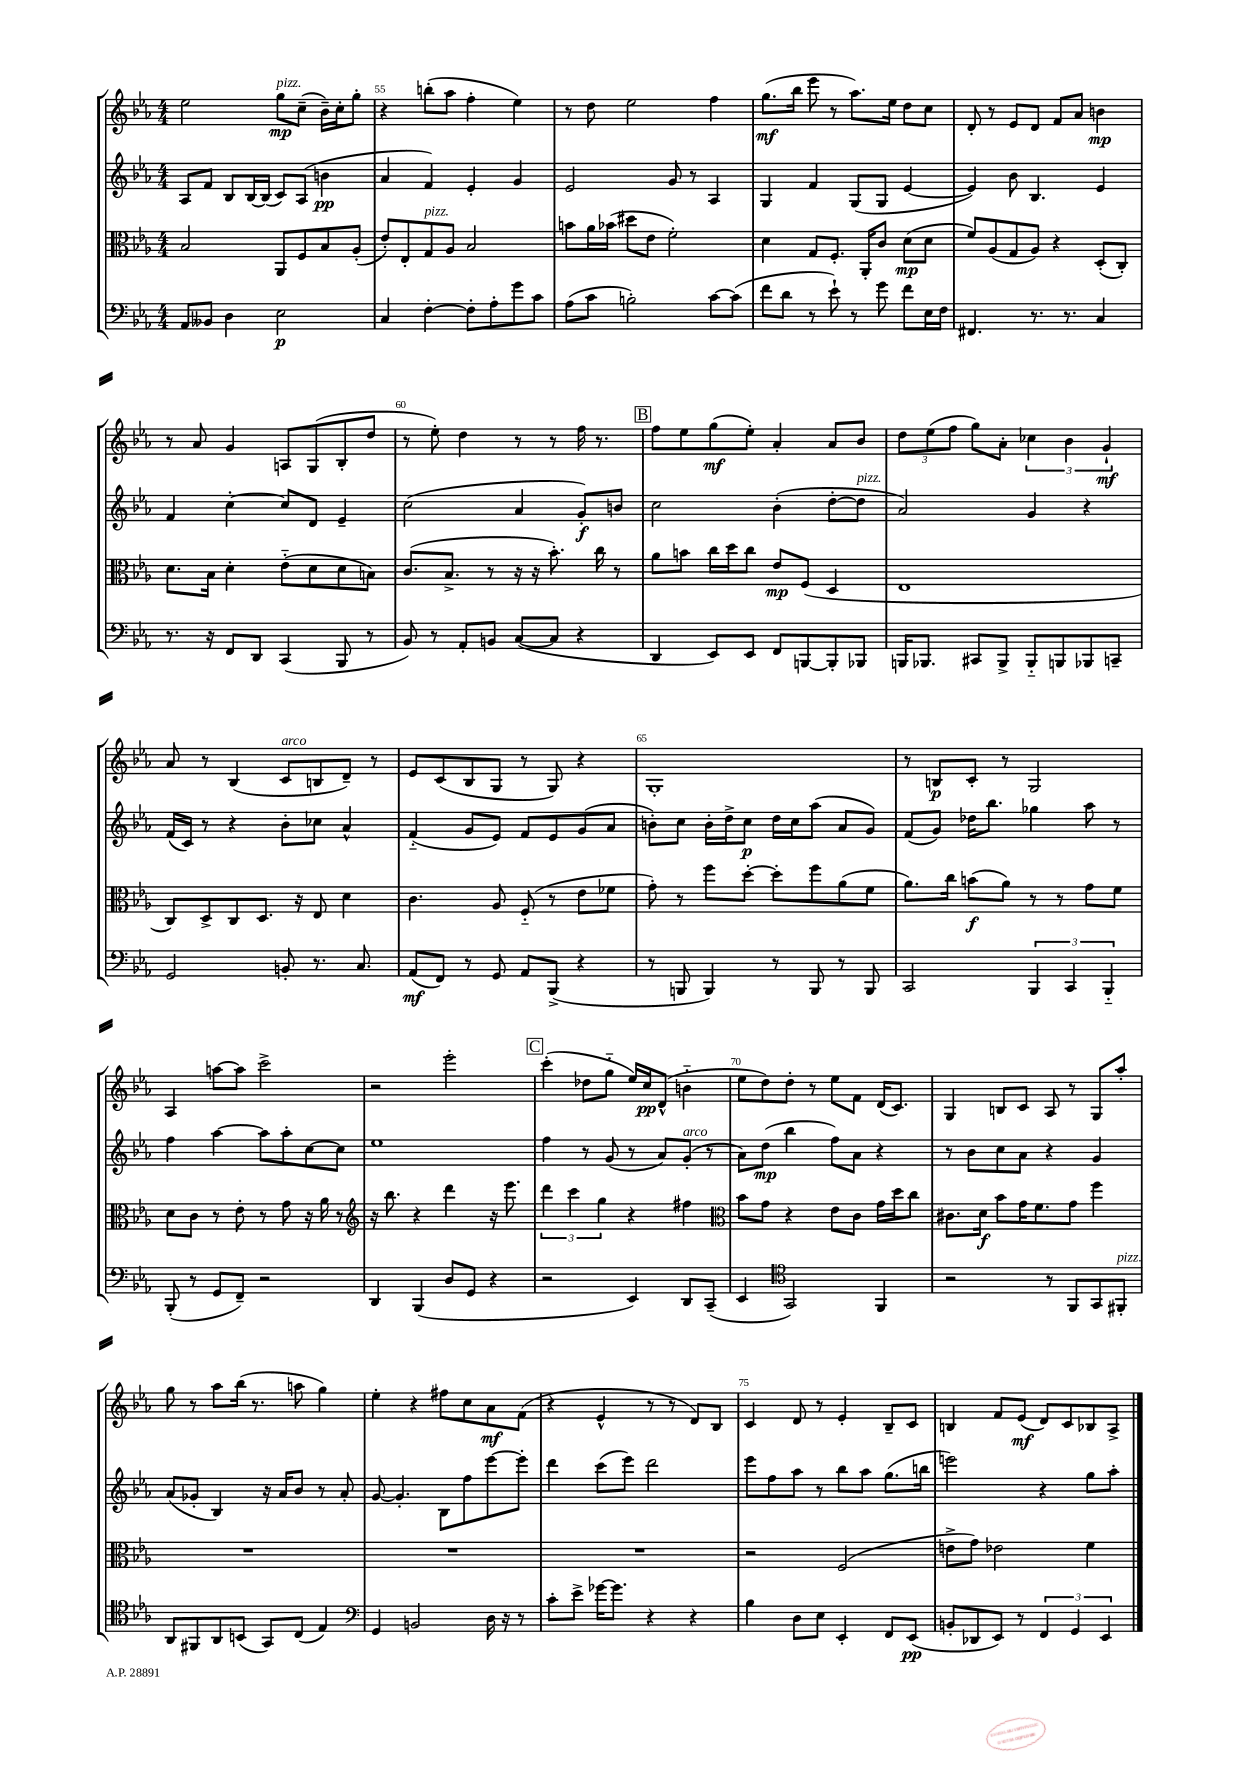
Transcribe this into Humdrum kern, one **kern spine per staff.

**kern	**kern	**kern	**kern
*staff4	*staff3	*staff2	*staff1
*clefF4	*clefC3	*clefG2	*clefG2
*k[b-e-a-]	*k[b-e-a-]	*k[b-e-a-]	*k[b-e-a-]
*M4/4	*M4/4	*M4/4	*M4/4
8AA-	2B-	8A-	2ee-
8BB--	.	8f	.
4D	.	8B-	.
.	.	[16B-	.
.	.	(16B-]	.
2E-	8AA-	8c)	8gg
.	8F	(8A-	(8cc~
.	8B-	4b	16b-~)
.	.	.	16cc'
.	(8A-'	.	8gg'
=	=	=	=
4C	8e-')	4a-	4r
.	8E-'	.	.
[4F'	8G	4f)	(8bb'
.	8A-	.	8aa-
8F']	2B-	4e-'	4ff'
8A-'	.	.	.
8g	.	4g	4ee-)
8c	.	.	.
=	=	=	=
(8A-	8b	2e-	8r
8c	16a-	.	8dd
.	(16b-	.	.
2B')	8dd#	.	2ee-
.	8e-	.	.
.	2f')	8g	.
.	.	8r	.
[8c	.	4A-	4ff
(8c]	.	.	.
=	=	=	=
8f	4d	4G	(8.gg
8d	.	.	.
.	.	.	16bb-
8r	8G	4f	8eee-
8e-`)	8.F'	.	8r
8r	.	(8G	8.aa-)
.	16AA-'	.	.
8g	8c	8G	.
.	.	.	16ee-
8f	(8d	[4e-	8dd
16E-	8d	.	8cc
16F	.	.	.
=	=	=	=
4.FF#	8f)	4e-])	8d'
.	(8A-	.	8r
.	8G	8b-	8e-
8.r	8A-)	4.B-	8d
.	4r	.	8f
8.r	.	.	.
.	.	.	8a-
4C	(8D'	4e-	4b
.	8C')	.	.
=	=	=	=
8.r	8.d	4f	8r
.	.	.	8a-
16r	16B-	.	.
8FF	4d'	[4cc'	4g
8DD	.	.	.
(4CC	(8e-'~	8cc]	8A
.	8d	8d	(8G
8BBB-	8d	4e-~	8B-'
8r	8B)	.	8dd
=	=	=	=
8BB-)	(8.c	(2cc	8r
8r	.	.	8ee-')
.	8.B-^	.	.
8AA-'	.	.	4dd
8BB	8r	.	.
([8C	16r	4a-	8r
.	16r	.	.
8C]	8.b-')	.	8r
4r	.	8g')	16ff
.	16cc	.	8.r
.	8r	8b	.
=	=	=	=
4DD	8a-	2cc	8ff
.	8b	.	8ee-
8EE-)	16cc	.	(8gg
.	16dd	.	.
8EE-	8cc	.	8ee-')
8FF	8e-	(4b-'	4a-'
[8BBB	(8F	.	.
8BBB']	4D	[8dd'	8a-
8BBB-	.	8dd]	8b-
=	=	=	=
16BBB	1E-	2a-)	12dd
8.BBB-	.	.	.
.	.	.	(12ee-
.	.	.	12ff
8CC#	.	.	8gg)
8BBB-^	.	.	8a-'
8BBB-'~	.	4g	6cc-
8BBB	.	.	.
.	.	.	6b-
8BBB-	.	4r	.
.	.	.	6g`
8CC~	.	.	.
=	=	=	=
2GG	8C)	(16f	8a-
.	.	16c)	.
.	8D^	8r	8r
.	8C	4r	(4B-
.	8.D	.	.
8BB'	.	8b-'	8c
.	16r	.	.
8.r	8E-	8cc-	8B
.	4d	4a-^^	8d~)
8.C	.	.	.
.	.	.	8r
=	=	=	=
(8AA-	4.c	(4f'~	8e-
8FF)	.	.	(8c
8r	.	8g	8B-
8GG	8A-	8e-)	8G
8AA-	(8F'~	8f	8r
(8BBB-^	8r	8e-	8G)
4r	8e-	(8g	4r
.	8f-	8a-	.
=	=	=	=
8r	8g')	8b')	1G'
8BBB	8r	8cc	.
4BBB)	8ff	16b'	.
.	.	16dd^	.
.	[8dd'	8cc	.
8r	8dd']	16dd	.
.	.	16cc	.
8BBB	8ff	(8aa-	.
8r	(8a-	8a-	.
8BBB	8f	8g)	.
=	=	=	=
2CC	8.a-)	(8f	8r
.	.	8g)	8B
.	16cc	.	.
.	(8b	16dd-	8c'
.	.	8.bb-	.
.	8a-)	.	8r
6BBB-	8r	4gg-	2G
.	8r	.	.
6CC	.	.	.
.	8g	8aa-	.
6BBB-'~	.	.	.
.	8f	8r	.
=	=	=	=
(8BBB-'	8d	4ff	4A-
8r	8c	.	.
8GG	8r	[4aa-	[8aa
8FF~)	8e-'	.	8aa]
2r	8r	8aa-]	2ccc^
.	8g	8aa-'	.
.	16r	[8cc	.
.	16a-	.	.
.	8r	8cc]	.
=	=	=	=
*	*clefG2	*	*
4DD	16r	1ee-	2r
.	8.bb-	.	.
(4BBB-	4r	.	.
8D	4ddd	.	2eee-'
8GG	.	.	.
4r	16r	.	.
.	8.eee-	.	.
=	=	=	=
2r	6ddd	4ff	(4ccc'
.	6ccc	.	.
.	.	8r	8dd-
.	6gg	.	.
.	.	(8g	8gg'~
4EE-)	4r	8r	16ee-)
.	.	.	16cc
.	.	8a-)	(8d^^
8DD	4ff#	(8g'	4b'~
(8CC~	.	8r	.
=	=	=	=
*	*clefC3	*	*
4EE-	8b-	8a-)	8ee-
.	8g	(8dd	8dd)
*clefC4	*	*	*
2GG)	4r	4bb-	8dd'
.	.	.	8r
.	8e-	8ff)	8ee-
.	8c	8a-	8f
4FF	16g	4r	(16d
.	16dd	.	8.c)
.	8cc	.	.
=	=	=	=
2r	8.c#	8r	4G
.	.	8b-	.
.	16d	.	.
.	8b-	8cc	8B
.	16g	8a-	8c
.	8.f	.	.
8r	.	4r	8A-
8FF	8g	.	8r
8GG	4ff	4g	8G
8FF#'	.	.	8aa-'
=	=	=	=
8AA-	1r	(8a-	8gg
8FF#	.	8g-'	8r
8AA-	.	4B-)	8aa-
(8BB	.	.	(16bb-
.	.	.	8.r
8GG)	.	16r	.
.	.	16a-	.
(8C	.	8b-	8aa
4E-)	.	8r	4gg)
.	.	8a-'	.
=	=	=	=
*clefF4	*	*	*
4GG	1r	[8g	4ee-'
.	.	4.g']	.
2BB	.	.	4r
.	.	8B-	8ff#
.	.	8ff	8cc
16D	.	[8eee-	8a-
16r	.	.	.
8r	.	8eee-']	(8f
=	=	=	=
8c'	1r	4ddd	4r
8e-^	.	.	.
[16g-	.	(8ccc	4e-^^
8.g-]	.	.	.
.	.	8eee-)	.
4r	.	2ddd	8r
.	.	.	8r
4r	.	.	8d)
.	.	.	8B-
=	=	=	=
4B-	2r	8eee-	4c
.	.	8ff	.
8D	.	8aa-	8d
8E-	.	8r	8r
4EE-'	(2F	8bb-	4e-'
.	.	8aa-	.
8FF	.	(8.gg	8B-~
(8EE-	.	.	8c
.	.	16bb	.
=	=	=	=
8BB'	8e^	2eee)	4B
8DD-	8g)	.	.
8EE-)	2e-	.	8f
8r	.	.	(8e-
6FF	.	4r	8d)
.	.	.	8c
6GG	.	.	.
.	4f	8gg	8B-
6EE-	.	.	.
.	.	8aa-'	8A-^
==	==	==	==
*-	*-	*-	*-
